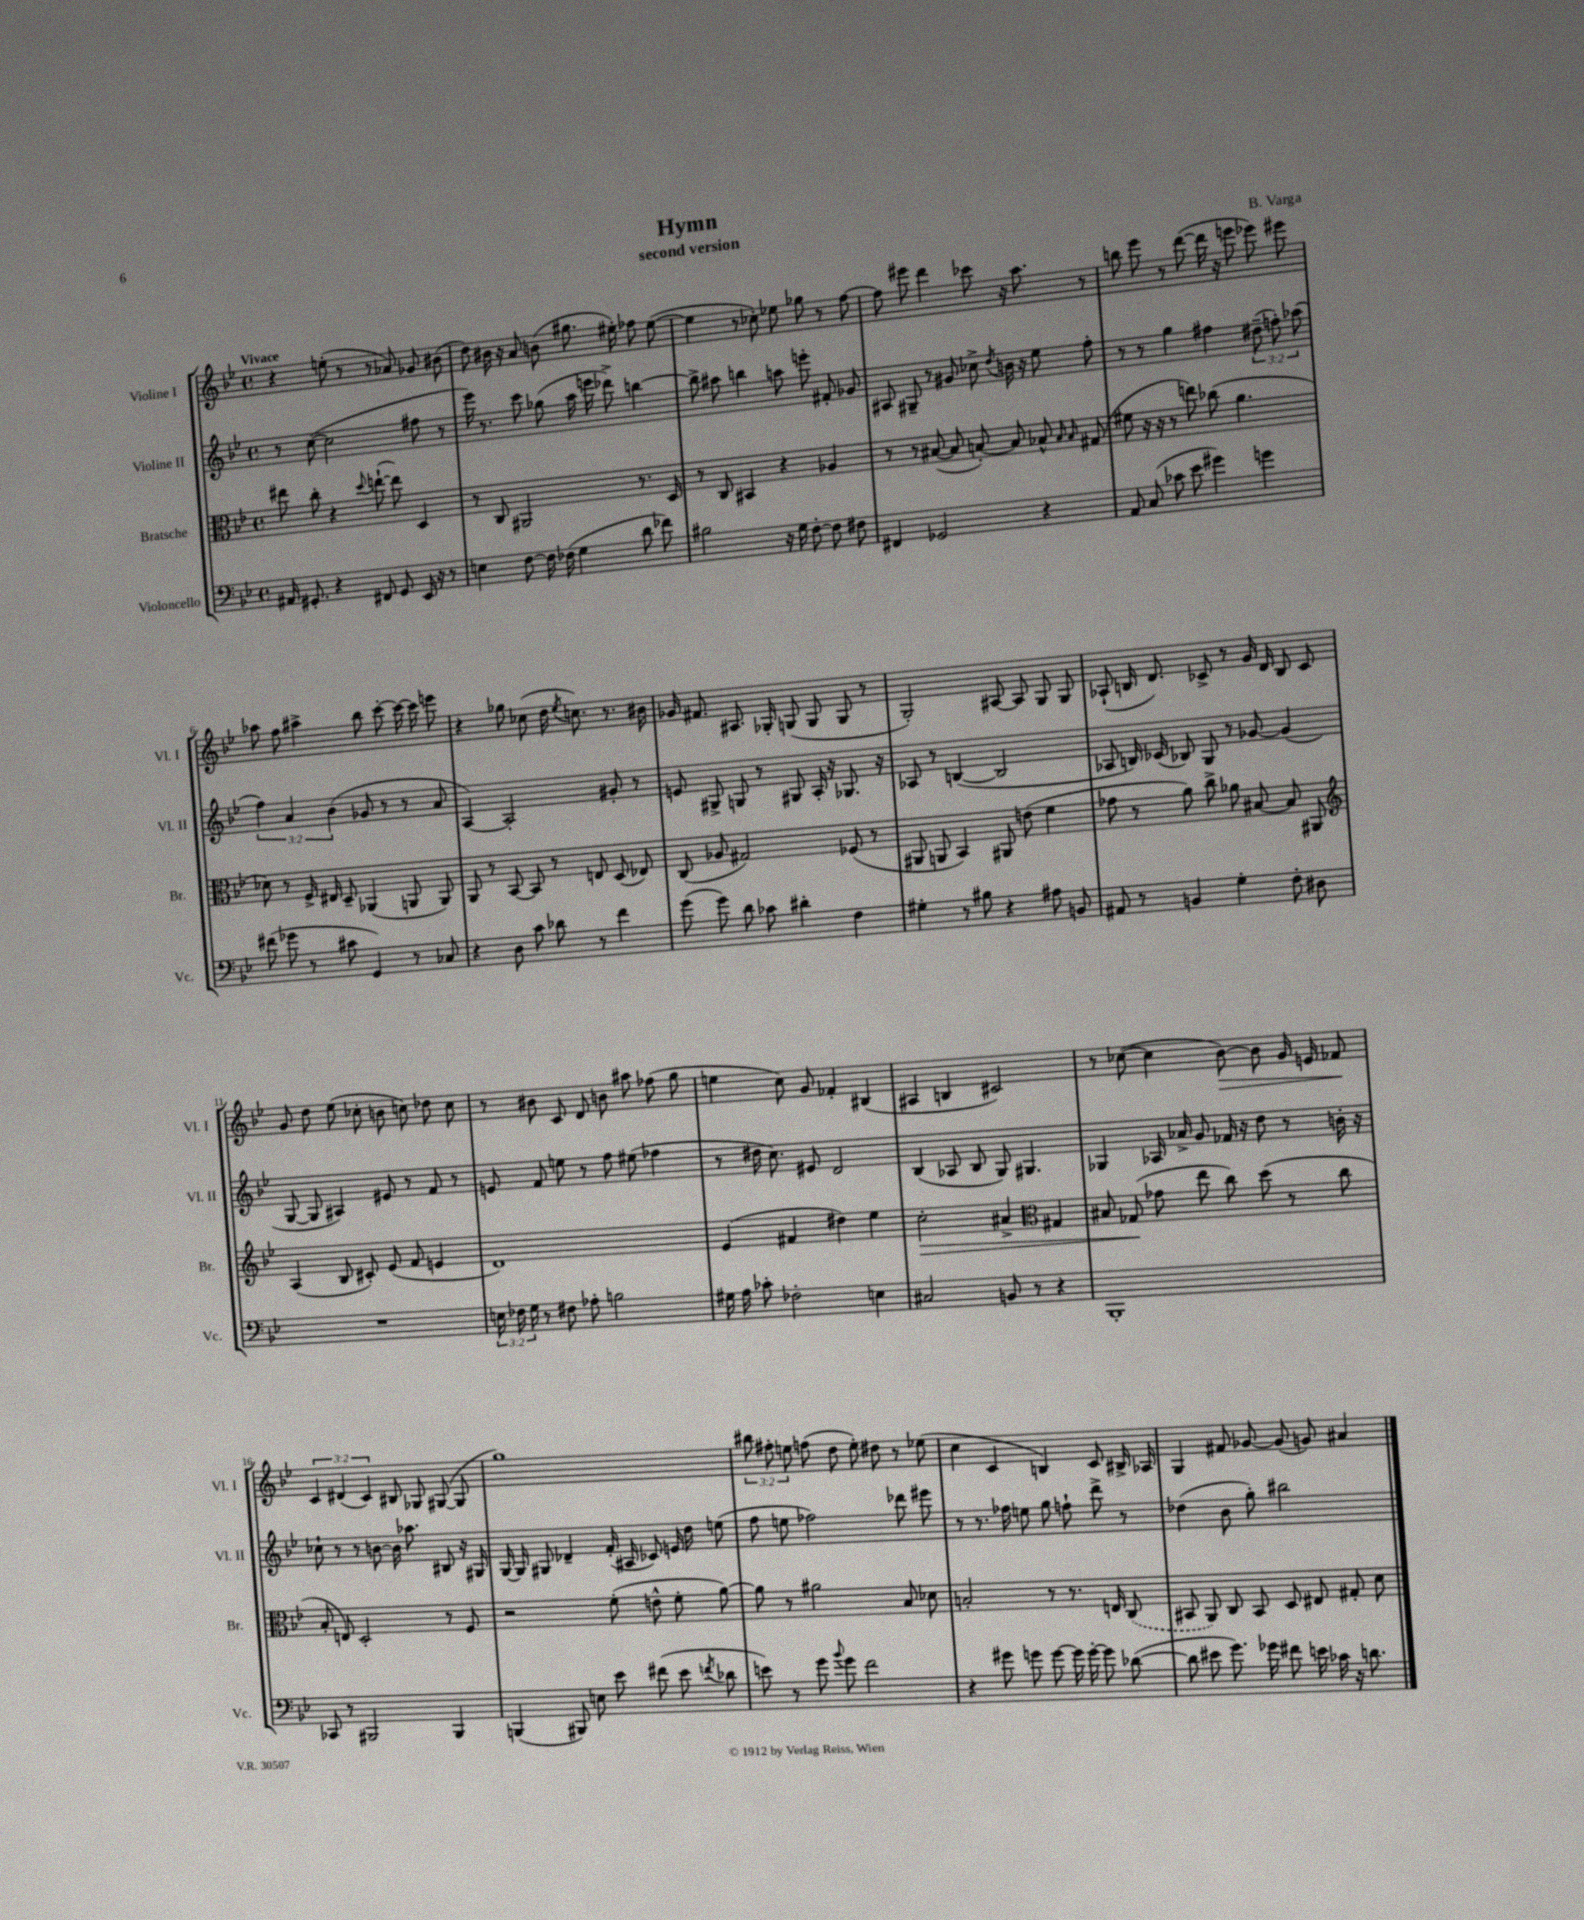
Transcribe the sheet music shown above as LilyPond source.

\header { title = "Hymn" composer = "B. Varga" subtitle = "second version" }
<<
\new StaffGroup <<
\new Staff = "s0" \with { instrumentName = "Violine I" shortInstrumentName = "Vl. I" } {
    \clef treble \key bes \major \defaultTimeSignature \time 4/4 \override Staff.TupletNumber.text = #tuplet-number::calc-fraction-text \tempo "Vivace"
    \autoBeamOff r4 e''8-.( r8 r8 aes'8) ges'8 bis'8( |
    d''8) bis'16 r16 a'8 b'8( gis''8. eis''16-.) fes''8 eis''8~( |
    eis''4 r8 ces''8-.) ees''8 ges''8 r8 f''8~ |
    f''8 eis'''8 d'''4 ces'''8 r16 a''8. r8 |
    b''8 ees'''8 r8 d'''8~( d'''16 r16 e'''8 ees'''8) eis'''8 |
    aes''8 f''8 ais''4-> bes''8 c'''8~-. c'''16~ c'''16 e'''8 |
    r4 ges''8 ces''8( d''16 \acciaccatura { ees''8 } c''8.) r8. bis'16 |
    ges'16 fis'8. ais8. ges16-. g8( g8 g8 r8 |
    g2-.) ais8~ ais8 g8 g8 |
    aes8-!( b16 d'8.) ces'8-> r8 g'16 d'16 b8 ces'8 |
    g'8 d''8 ees''8( ces''8-. b'8 c''8) des''8 c''8 |
    r8 bis'8 c'8 d'8 b'8 ais''8 fes''8( g''8 |
    e''4 c''8) g'8 fes'4-. bis4( |
    ais4 b4 cis'2) |
    r8 ces''8~( ces''4 bes'8~\>) bes'8 g'16 e'16 fes'8\! |
    \tuplet 3/2 { c'4 dis'4( c'4) } bis8 ges8 gis8~( gis8 |
    g''1) |
    \tuplet 3/2 { bis''8 fis''8-. e''8 } f''8( d''8 e''8-.) dis''8 r8 ees''8( |
    c''4 c'4 b4) c'8 bis16-> aes16 |
    g4 fis'8 ges'8~ ges'8( g'8) ais'4 \bar "|." |
}
\new Staff = "s1" \with { instrumentName = "Violine II" shortInstrumentName = "Vl. II" } {
    \clef treble \key bes \major \defaultTimeSignature \time 4/4 \override Staff.TupletNumber.text = #tuplet-number::calc-fraction-text
    \autoBeamOff r8 c''8~( c''2 fis''8 r8 |
    ees'''16) r8. c'''8 ges''8( a''16 e'''16 des'''8->) b''4~ |
    b''8-> ais''8 b''4 a''8 e'''8-. fis'8-. ges'8 |
    ais8 gis8-- r8 gis'8 ces''8-> \acciaccatura { d''8 } b'16 r16 ees''8 f''8-. |
    r8 r8 g''4 fis''4 \tuplet 3/2 { dis''8--( f''8-.) aes''8( } |
    \tuplet 3/2 { f''4) a'4 bes'4( } ges'8 r8 r8 a'8 |
    a4~) a2-. gis'8-. r8 |
    e'8 gis8-> g8 r8 gis8 a16-. r16 ges8. r16 |
    aes8 r8 b4~( b2 |
    aes8 b16) ces'16( bes8) g8 r8 ges'8~ ges'4( |
    g8~ g8 ais4) eis'8 r8 f'8 r8 |
    e'8 f'8 e''8 r8 f''8 eis''8( fes''4 |
    r8 dis''16 c''8.) eis'8 d'2 |
    bes4( aes8 bes8 g8) gis4. |
    ges4 aes16 aes'16-> g'8 fes'16 r16 d''8 r8 b'16-. r16 |
    ces''8-! r8 r8 b'8~ b'16 aes''8. bis8 r16 gis16 |
    g16~ g16 gis8 des'4-- f'16-.( ais16 ces'8) e'16 d''16 e''8( |
    f''8 e''8 fes''2) des'''8 eis'''8 |
    r8 r8. fes''16 e''8 g''8 f''8-! d'''8-> r8 |
    des''4( bes'8 g''8-.) bis''2 \bar "|." |
}
\new Staff = "s2" \with { instrumentName = "Bratsche" shortInstrumentName = "Br." } {
    \clef alto \key bes \major \defaultTimeSignature \time 4/4
    \autoBeamOff eis''8 c''8-. r4 \appoggiatura { d''8 } e''8~-!( e''8) d4 |
    r8 c8 ais,2 r8. d16 |
    r8 c8 bis,4 r4 aes4 |
    r8 r8 bis8~( bis8 b8~-.) b8 bes8-^ \grace { bes16 bes16 } gis8( |
    fis'8 r16 r16 r8 e''8) ces''8( a'4. |
    des'8) r8 f16-> eis16 d8-- aes,4( a,8 a,8) |
    a,8 r8 bes,8~ bes,8 r8 e8 d8( ees8) |
    c8( aes8 gis2) fes8( r8 |
    ais,8 a,8 bes,4) ais,8 e'8( f'4 |
    ges'8 r8 a'8) c''8-> aes'8 bis8~ bis8 ais,8 |
    \clef treble a4( bes8 cis'8-.) ees'8( f'8 e'4 |
    d'1) |
    ees'4( fis'4 dis''4) ees''4 |
    c''2-.\> ais'4-> \clef alto gis4 |
    bis8 ges8\!( ges'8 ees''8 c''8) d''8( r8 c''8 |
    bes8-. e8) d2-. r8 f8 |
    r2 f'8-.( e'8-^ f'8-. a'8~) |
    a'8 r8 ais'2 bes8 des'8 |
    b2-. r8 r8. e16 \once \slurDashed c8( |
    bis,8 a,8) c8 bis,8 d8 eis8 gis8-. d'8 \bar "|." |
}
\new Staff = "s3" \with { instrumentName = "Violoncello" shortInstrumentName = "Vc." } {
    \clef bass \key bes \major \defaultTimeSignature \time 4/4 \override Staff.TupletNumber.text = #tuplet-number::calc-fraction-text
    \autoBeamOff ais,16 gis,8.-. r4 fis,8 gis,8 ees,16 r16 r8 |
    e4 f8~ f16 fes16( g4 d'8 fes'8) |
    bis2 r16 g16 f8~-. f8 fis8 |
    fis,4 ges,2 r4 |
    a,8 c8( ces'8 ees'8 gis'4) g'4 |
    fis'8( ges'8 r8 cis'8 g,4) r8 ces8 |
    r4 d8 c'8 des'8 r8 f'4 |
    g'8( g'8) d'8 ces'8 dis'4-. f4 |
    gis4-. r8 bis8 r4 ais8 b,8 |
    ais,8 r8 b,4 g4-. f8-. dis8 |
    R1 |
    \tuplet 3/2 { e16 fes16 g16 } r8 fis8 aes8-. b2 |
    gis16 a16 ces'8-. fes2-. e4 |
    cis2 b,8 r8 r4 |
    bes,,1-. |
    ces,8 r8 bis,,2 bis,,4 |
    b,,4( bis,,8) e8 ees'8 fis'8( ees'8 \acciaccatura { f'8 } des'8 |
    e'8) r8 g'8 \appoggiatura { bes'8 } g'8 f'2 |
    r4 gis'8 g'8 g'8~ g'16 g'16~-. g'8 des'8~( |
    des'8 eis'8 g'8.) ges'16 fis'8 e'16 ces'16 r16 d'8. \bar "|." |
}
>>
>>
